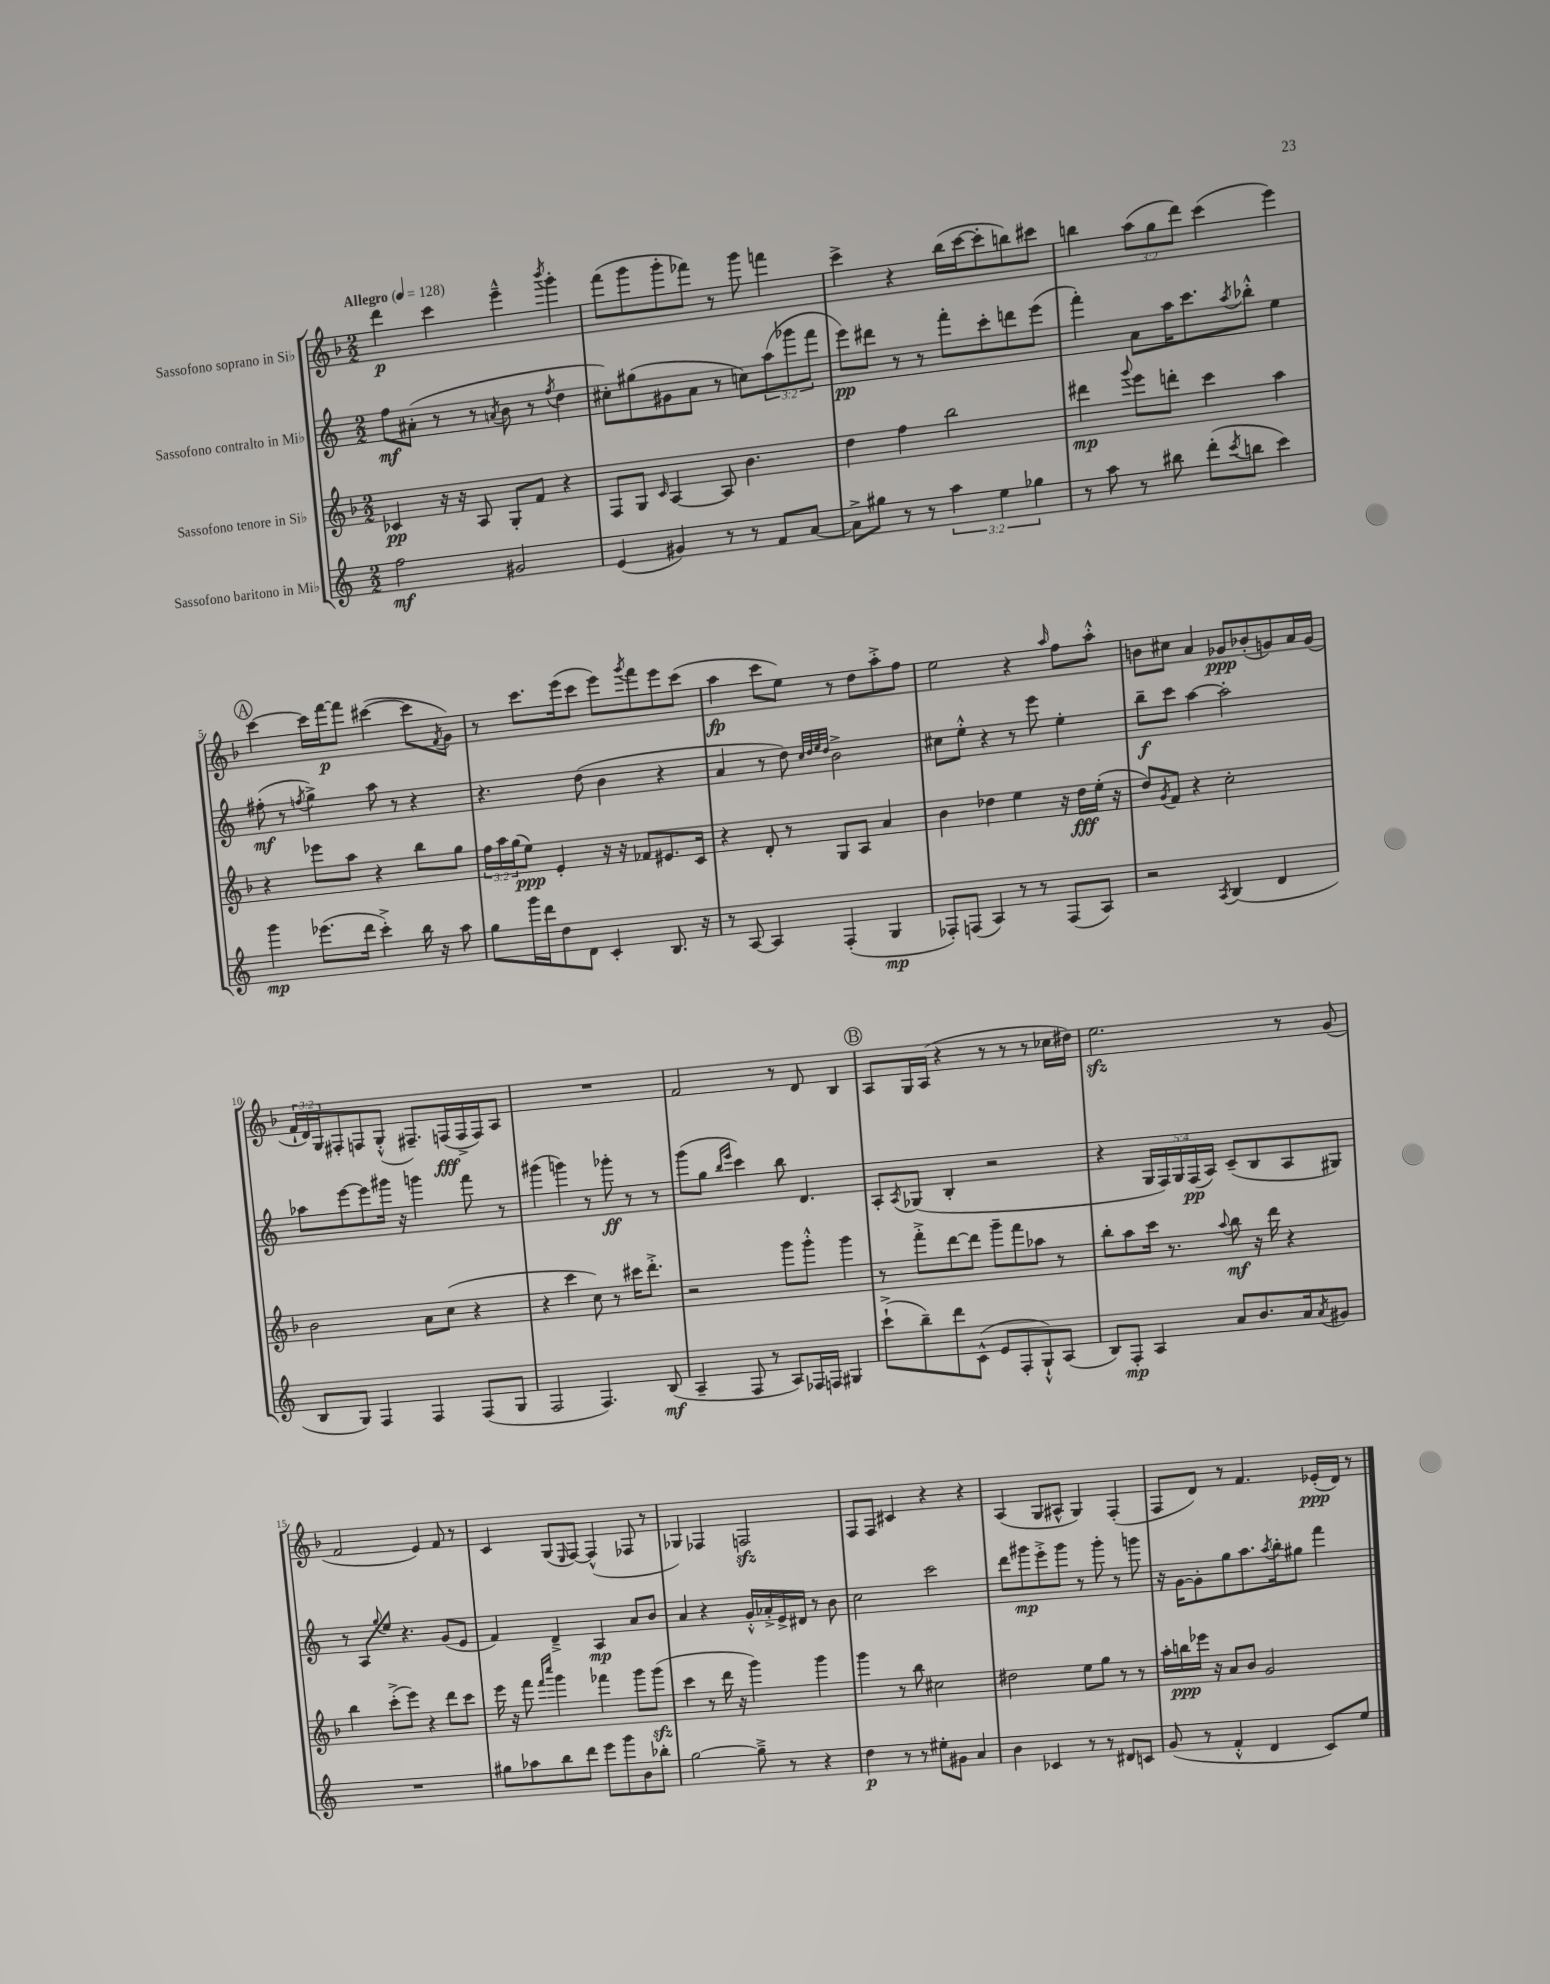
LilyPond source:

<<
\new StaffGroup <<
\new Staff = "s0" \with { instrumentName = "Sassofono soprano in Sib" } {
    \clef treble \key f \major \numericTimeSignature \time 2/2 \override Staff.TupletNumber.text = #tuplet-number::calc-fraction-text \tempo "Allegro" 4 = 128
    d'''4\p c'''4 e'''4---^ \acciaccatura { bes'''8 } g'''4-. |
    f'''8( g'''8 g'''8-. fes'''8) r8 g'''8 f'''4 |
    c'''4-> r4 bes''16( c'''16~ c'''8-. b''8) cis'''8 |
    b''4 \tuplet 3/2 { a''8( g''8 d'''8) } c'''4( e'''4) |
    \mark \markup { \circle "A" } c'''4~ c'''16 f'''16~\p f'''8 cis'''4~( cis'''8 \acciaccatura { f'8 } g'8) |
    r8 c'''8. e'''16( c'''8 e'''8) \acciaccatura { g'''8 } f'''8 e'''8 c'''8( |
    a''4\fp c'''8 e''8) r8 d''8 a''8-.-> f''8 |
    e''2 r4 \grace { a''16 } f''8 a''8-.-^ |
    b'8 cis''8 a'4 ges'8\ppp bes'8-.( g'8) a'16 g'16( |
    \tuplet 3/2 { f'16-! d'16) g16 } fis8-. f8 g8-.-^( fis8.--) f16\fff( f16-> f16) a8 |
    R1 |
    f'2 r8 d'8 bes4 |
    \mark \markup { \circle "B" } a8 g16 a16( r4 r8 r8 r8 ces''16 dis''16) |
    e''2.\sfz r8 g'8( |
    f'2 e'4) f'8 r8 |
    c'4 g8( \grace { e16 } f8~) f4-^( fes8 r8 |
    ges4) fes4 f2\sfz |
    f8 f8 cis'4 r4 r4 |
    a4( g8 ais8-^ g4) f4-.( |
    f8 d'8) r8 f'4. ees'16-.\ppp( d'16) r8 \bar "|." |
}
\new Staff = "s1" \with { instrumentName = "Sassofono contralto in Mib" } {
    \clef treble \key c \major \numericTimeSignature \time 2/2 \override Staff.TupletNumber.text = #tuplet-number::calc-fraction-text
    f''8\mf ais'8-.( r8 r8 \acciaccatura { a'8 } b'8 r8 \acciaccatura { f''8 } d''4 |
    cis''8-.) gis''8( gis'8 a'8 r8 c''8) \tuplet 3/2 { a''8( ges'''8 f'''8 } |
    e'''8\pp) dis'''8 r8 r8 f'''8-. c'''8-. d'''8 e'''8( |
    f'''4-.) a'8 a''16 c'''8. \acciaccatura { a''8 } bes''8-.-^ e''4 |
    \mark \markup { \circle "A" } fis''8-.\mf( r8 \acciaccatura { f''8 } g''4->) a''8 r8 r4 |
    r4. d''8( b'4 r4 |
    a'4 r8 d''8) \grace { c''32 d''32 e''32 d''32 } b'2-> |
    cis''8 e''8-.-^ r4 r8 e'''8 e''4-. |
    b''8--\f c'''8 a''4~ a''2-. |
    aes''8 e'''8~ e'''8 gis'''16 r16 g'''4 f'''8 r8 |
    gis'''4( g'''4) r8 ges'''8-.\ff r8 r8 |
    g'''8( g''8 \grace { b''16 e'''16 } c'''4) b''8 d'4. |
    \mark \markup { \circle "B" } a8-. \acciaccatura { a8 } ges8( b4-. r2 |
    r4 \tuplet 5/4 { g16 f16) g16 f16\pp( a16) } c'8--( b8 a8 gis8) |
    r8 a8 \appoggiatura { g''8 } e''8 r4. g'8( e'8 |
    f'4) d'4---> a4\mp a'8 b'8 |
    a'4 r4 g'16-.-^ aes'16-.-> e'16-> dis'16 r8 b'8 |
    c''2 c'''2 |
    d'''8 gis'''8\mp e'''8-.-> gis'''8 r8 gis'''8-. r8 g'''8 |
    r16 g'16~ g'8-. g''8 a''8. \acciaccatura { a''8 } b''16-. gis''8 f'''4 \bar "|." |
}
\new Staff = "s2" \with { instrumentName = "Sassofono tenore in Sib" } {
    \clef treble \key f \major \numericTimeSignature \time 2/2 \override Staff.TupletNumber.text = #tuplet-number::calc-fraction-text
    ces'4\pp r16 r16 a8 g8-. f'8 r4 |
    f8 g8 \grace { c'16 } a4~ a8 bes'4. |
    d''4 f''4 bes''2 |
    dis'''4\mp \appoggiatura { g'''8 } e'''8 d'''8-. c'''4 a''4 |
    \mark \markup { \circle "A" } r4 ees'''8 a''8 r4 bes''8 g''8 |
    \tuplet 3/2 { f''16 a''16 g''16( } e''8\ppp) e'4-. r16 r16 fes'8 eis'8. c'16 |
    r4 d'8-. r8 g8 a8 a'4 |
    bes'4 des''4 e''4 r16 des''16\fff e''16-.( r16 |
    d''8) \acciaccatura { g'8 } f'8 r4 c''2-. |
    bes'2 a'8 c''8( r4 |
    r4 c'''4 c''8) r8 cis'''16 d'''8.-.-> |
    r2 g'''8 g'''8-.-^ g'''4 |
    \mark \markup { \circle "B" } r8 f'''8-.-> d'''8~ d'''8 g'''8-- f'''8 aes''8 r8 |
    bes''8-. a''8 c'''16 r8. \appoggiatura { a''8 } bes''8\mf r16 d'''16 r4 |
    bes''4 c'''8-.->( e'''8) r4 d'''8 c'''8 |
    e'''16 r16 f'''8 \grace { f'''16 c''''16 } g'''4 fes'''4 g'''8 g'''8\sfz( |
    c'''4 r8 d'''16 r16 g'''4) g'''4 |
    g'''4 r8 bes''8 cis''2 |
    dis''2 e''8 g''8 r8 r8 |
    a''16-. b''16\ppp ees'''16 r16 a'8 bes'8 g'2 \bar "|." |
}
\new Staff = "s3" \with { instrumentName = "Sassofono baritono in Mib" } {
    \clef treble \key c \major \numericTimeSignature \time 2/2 \override Staff.TupletNumber.text = #tuplet-number::calc-fraction-text
    f''2\mf gis'2 |
    e'4( gis'4) r8 r8 f'8 a'8~ |
    a'8-> gis''8 r8 r8 \tuplet 3/2 { a''4 e''4 ges''4 } |
    r8 a''8 r8 bis''8 d'''8-.( \acciaccatura { c'''8 } b''8 c'''4) |
    \mark \markup { \circle "A" } g'''4\mp ees'''8.( d'''16 c'''4-.->) b''16 r16 a''8 |
    g''8 g'''16 d'''16 d''8 d'8 c'4-. b8. r16 |
    r8 a8~ a4 f4-.( g4\mp |
    fes8-.) f8( a4) r8 r8 f8( a8) |
    r2 \acciaccatura { a8 } b4( d'4 |
    b8 g8) f4 f4 f8( g8 |
    f2 f4.) b8\mf( |
    a4-- f8 r8 a8) fes16 f16 gis4 |
    \mark \markup { \circle "B" } c'''8-!->( b''8--) d'''8 c'8-^( e'8 f8-. g8-!-^) a8( |
    b8) f8-.\mp a4 a'8 b'8. a'16 \acciaccatura { a'8 } gis'8 |
    R1 |
    gis''8 aes''8 b''8 d'''8 e'''8 g'''8 b'8 bes''8-. |
    g''2~ g''8---> r8 r4 |
    d''4\p r8 r8 eis''8-. gis'8 a'4 |
    b'4 ces'4 r8 r8 dis'8 c'8 |
    g'8( r8 f'4-.-^ d'4 c'8) e''8 \bar "|." |
}
>>
>>
